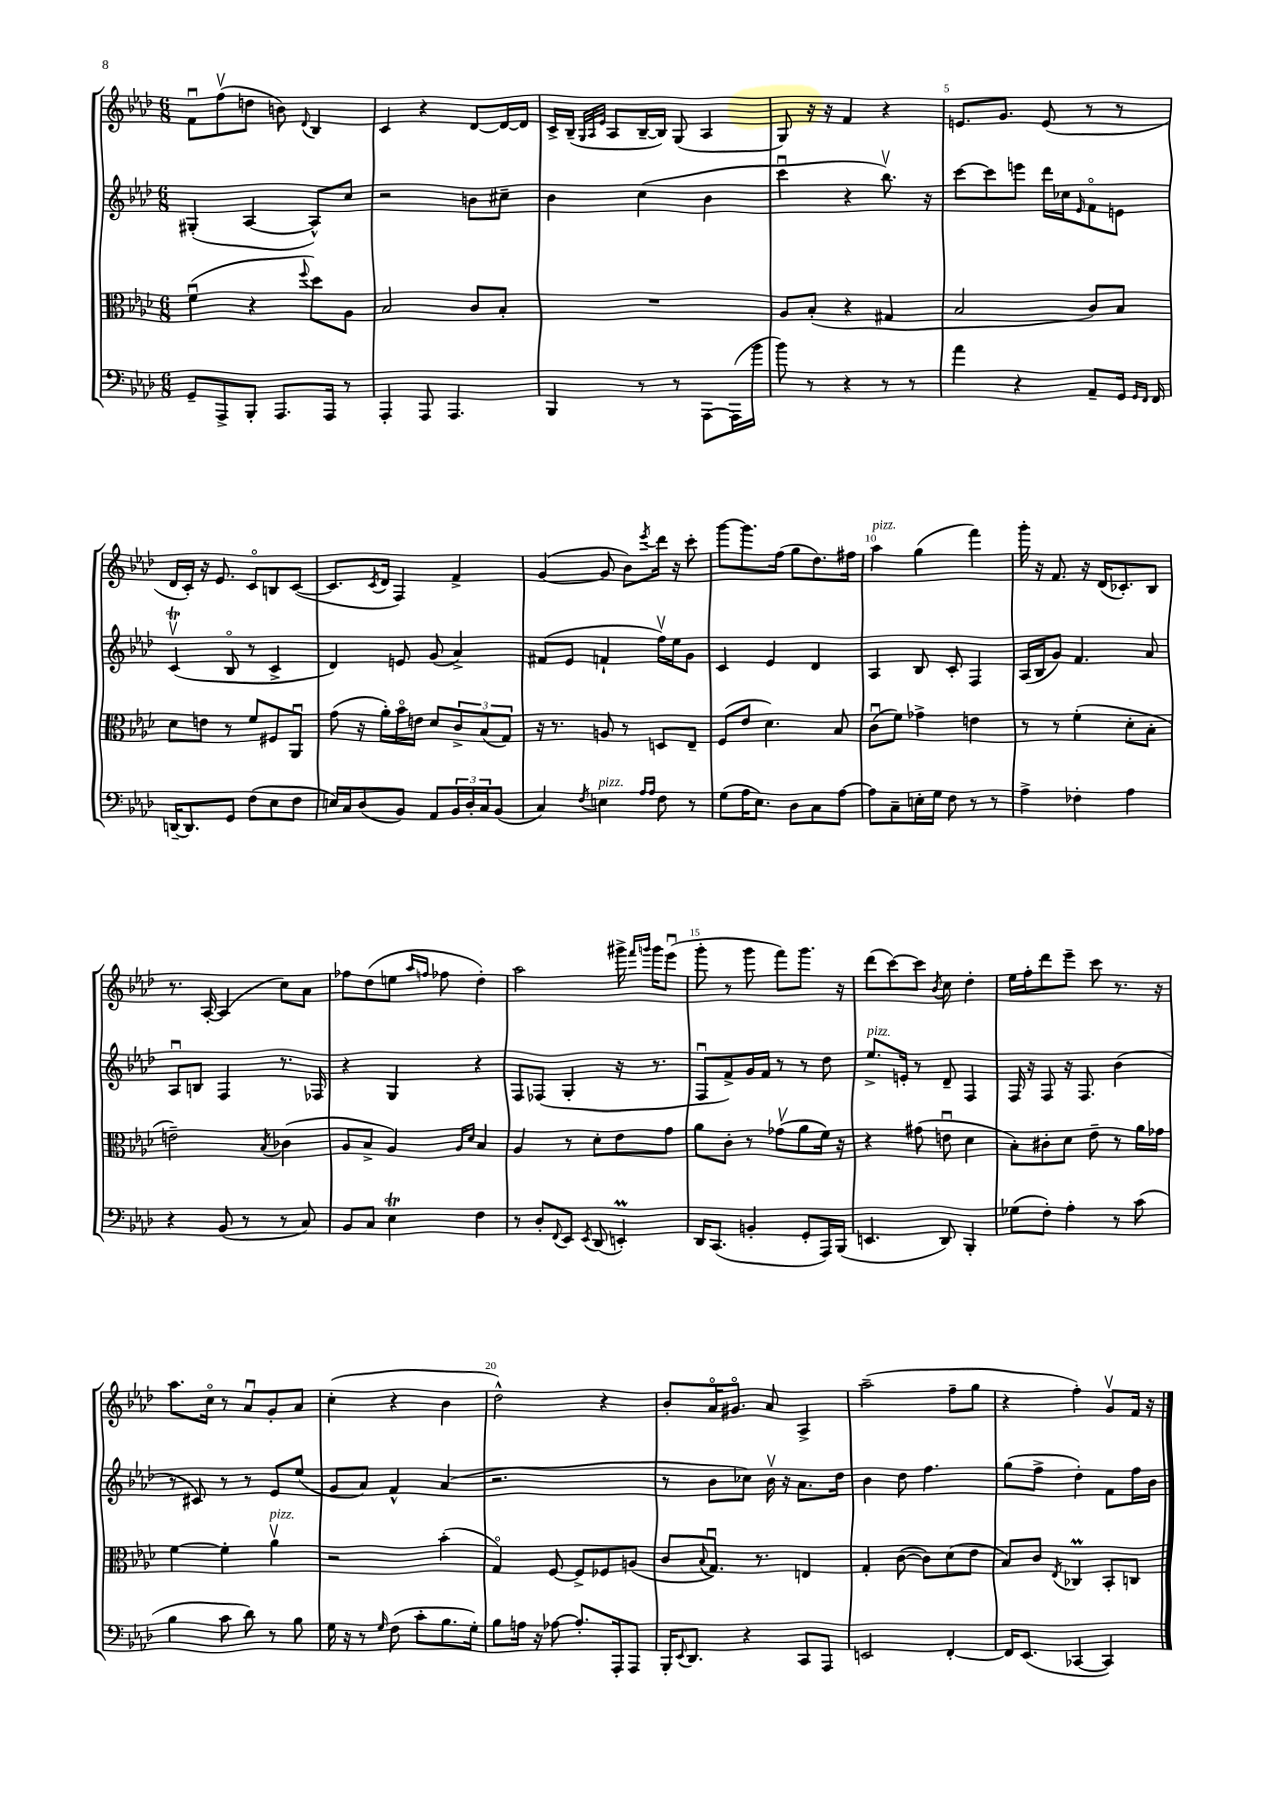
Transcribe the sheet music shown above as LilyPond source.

<<
\new StaffGroup <<
\new Staff = "s0" {
    \clef treble \key aes \major \numericTimeSignature \time 6/8
    f'8\downbow f''8\upbow( d''8 b'8) \appoggiatura { des'8 } bes4 |
    c'4 r4 des'8~ des'16~ des'16 |
    c'16-> bes16--( \grace { g32 aes32 ees'32 } aes8 bes16~-- bes16) g8( aes4 |
    g8) r16 r16 f'4 r4 |
    e'8. g'8. e'8( r8 r8 |
    des'16 c'16-.) r16 ees'8. c'8\flageolet b8 c'8~( |
    c'8. \acciaccatura { c'8 } des'16 f4) f'4-> |
    g'4~( g'8 bes'8) \acciaccatura { ees'''8 } des'''16 r16 c'''8-. |
    g'''8~ g'''8. f''16( g''8 des''8.) fis''16 |
    aes''4^\markup { \italic "pizz." } g''4( f'''4) |
    g'''16-. r16 f'8. r16 des'16( ces'8.-.) bes8 |
    r8. aes16~-. aes4( c''8) aes'8 |
    fes''8 des''8( e''8 \grace { aes''16 f''16 } fes''8 des''4-.) |
    aes''2 gis'''16-> \grace { f'''16 g'''16 } g'''16 ees'''8\downbow( |
    g'''8-. r8 g'''8 f'''8) g'''8. r16 |
    des'''8( c'''8~) c'''8 \acciaccatura { bes'8 } c''8 des''4-. |
    ees''16 f''16-. des'''8 ees'''8-- c'''8 r8. r16 |
    aes''8. c''16\flageolet r8 aes'8\downbow g'8-. aes'8 |
    c''4-.( r4 bes'4 |
    des''2-^) r4 |
    bes'8-. aes'16\flageolet gis'8.\flageolet aes'8 aes4-> |
    aes''2--( f''8-- g''8 |
    r4 f''4-.) g'8\upbow f'16 r16 \bar "|." |
}
\new Staff = "s1" {
    \clef treble \key aes \major \numericTimeSignature \time 6/8
    gis4-.( aes4~ aes8-^) c''8 |
    r2 b'8 cis''8-- |
    bes'4 c''4( bes'4 |
    c'''4\downbow r4 bes''8.\upbow) r16 |
    c'''8~ c'''8 e'''8 des'''16 ces''16 \grace { ees'16 } f'8\flageolet e'8 |
    c'4\upbow\trill( bes8\flageolet r8 c'4-> |
    des'4) e'8 g'8( aes'4->) |
    fis'8( ees'8 f'4-! f''16\upbow) ees''16 g'8 |
    c'4 ees'4 des'4 |
    aes4 bes8 c'8-. f4 |
    aes16( bes16 g'8) f'4. aes'8 |
    aes8\downbow b8 f4 r8. fes16 |
    r4 g4 r4 |
    f8 fes8( g4-. r16 r8. |
    f8\downbow f'8->) g'16 f'16 r8 r8 des''8 |
    ees''8.->^\markup { \italic "pizz." } e'16-. r8 des'8-- f4 |
    f16 r16 f8 r16 f8. bes'4( |
    r8 cis'8) r8 r8 ees'8 ees''8( |
    g'8 aes'8) f'4-^ aes'4( |
    r2. |
    r8 bes'8 ces''8) bes'16\upbow r16 aes'8. des''16 |
    bes'4 des''8 f''4. |
    g''8( f''8-> des''4-.) f'8 f''16 bes'16 \bar "|." |
}
\new Staff = "s2" {
    \clef alto \key aes \major \numericTimeSignature \time 6/8
    f'4\downbow( r4 \appoggiatura { f''8 } des''8) aes8 |
    bes2 c'8 bes8-. |
    R2. |
    aes8 bes8-.( r4 gis4 |
    bes2 c'8) bes8 |
    des'8 e'8 r8 f'8 fis8 aes,8\downbow |
    g'8( r16 aes'16-.) bes'16\flageolet e'16 des'8 \tuplet 3/2 { c'8-> bes8( g8) } |
    r16 r8. a8 r8 d8 ees8-- |
    f8( ees'8 des'4.) bes8 |
    c'8\downbow( f'8) ges'4-> e'4 |
    r8 r8 f'4-.( des'8-. bes8-. |
    e'2--) \acciaccatura { bes8 } ces'4( |
    aes8 bes8-> aes4) \grace { aes16 des'16 } bes4 |
    aes4 r8 des'8-. ees'8 g'8 |
    aes'8 c'8-. r8 ges'8\upbow( aes'8 f'16) r16 |
    r4 gis'8( e'8\downbow des'4 |
    bes8-.) cis'8-. des'8 ees'8-- r8 aes'16 ges'16 |
    f'4~ f'4-. aes'4\upbow^\markup { \italic "pizz." } |
    r2 bes'4-.( |
    g4\flageolet) f8~ f8-> fes8 a8( |
    c'8 \appoggiatura { bes8 } g8.\downbow) r8. e4 |
    g4-. c'8~( c'8) des'8( ees'8 |
    bes8) c'8 \acciaccatura { ees8 } ces4\prall bes,8-. c8 \bar "|." |
}
\new Staff = "s3" {
    \clef bass \key aes \major \numericTimeSignature \time 6/8
    g,8-- aes,,8-> bes,,8-. aes,,8. aes,,16 r8 |
    aes,,4-. aes,,8 aes,,4. |
    bes,,4 r8 r8 aes,,8~ aes,,16( bes'16 |
    bes'8) r8 r4 r8 r8 |
    aes'4 r4 aes,8-- g,16 \grace { g,16 f,16 } f,16 |
    d,16~-- d,8. g,8 f8( ees8 f8 |
    e16) c16 des8( bes,8) aes,8 \tuplet 3/2 { bes,16 des16-. c16 } bes,8( |
    c4) \acciaccatura { f8 } e4^\markup { \italic "pizz." } \grace { aes16 aes16 } f8 r8 |
    g8( aes16 ees8.) des8 c8 aes8~ |
    aes8 c8-- e16-. g16 f8 r8 r8 |
    aes4-> fes4-. aes4 |
    r4 bes,8( r8 r8 c8) |
    bes,8 c8 ees4\trill f4 |
    r8 des8-. \appoggiatura { f,8 } ees,8 \acciaccatura { ees,8 } des,8( e,4-.\prall) |
    des,16 c,8.( b,4-. g,8-. aes,,16) bes,,16( |
    e,4. des,8) bes,,4-. |
    ges8( f8-.) aes4-. r8 c'8( |
    bes4 c'8 des'8) r8 bes8 |
    g16 r16 r8 \grace { g16 } f8( c'8-. bes8. g16-.) |
    bes8 a16 r16 aes8~ aes8.-. aes,,16-. aes,,8 |
    bes,,16-. \appoggiatura { ees,8 } des,8. r4 c,8 aes,,8 |
    e,2 f,4~-. |
    f,16 ees,8.( ces,4~ ces,4) \bar "|." |
}
>>
>>
\layout { \context { \Score \override BarNumber.break-visibility = ##(#f #t #t) barNumberVisibility = #(every-nth-bar-number-visible 5) } }
